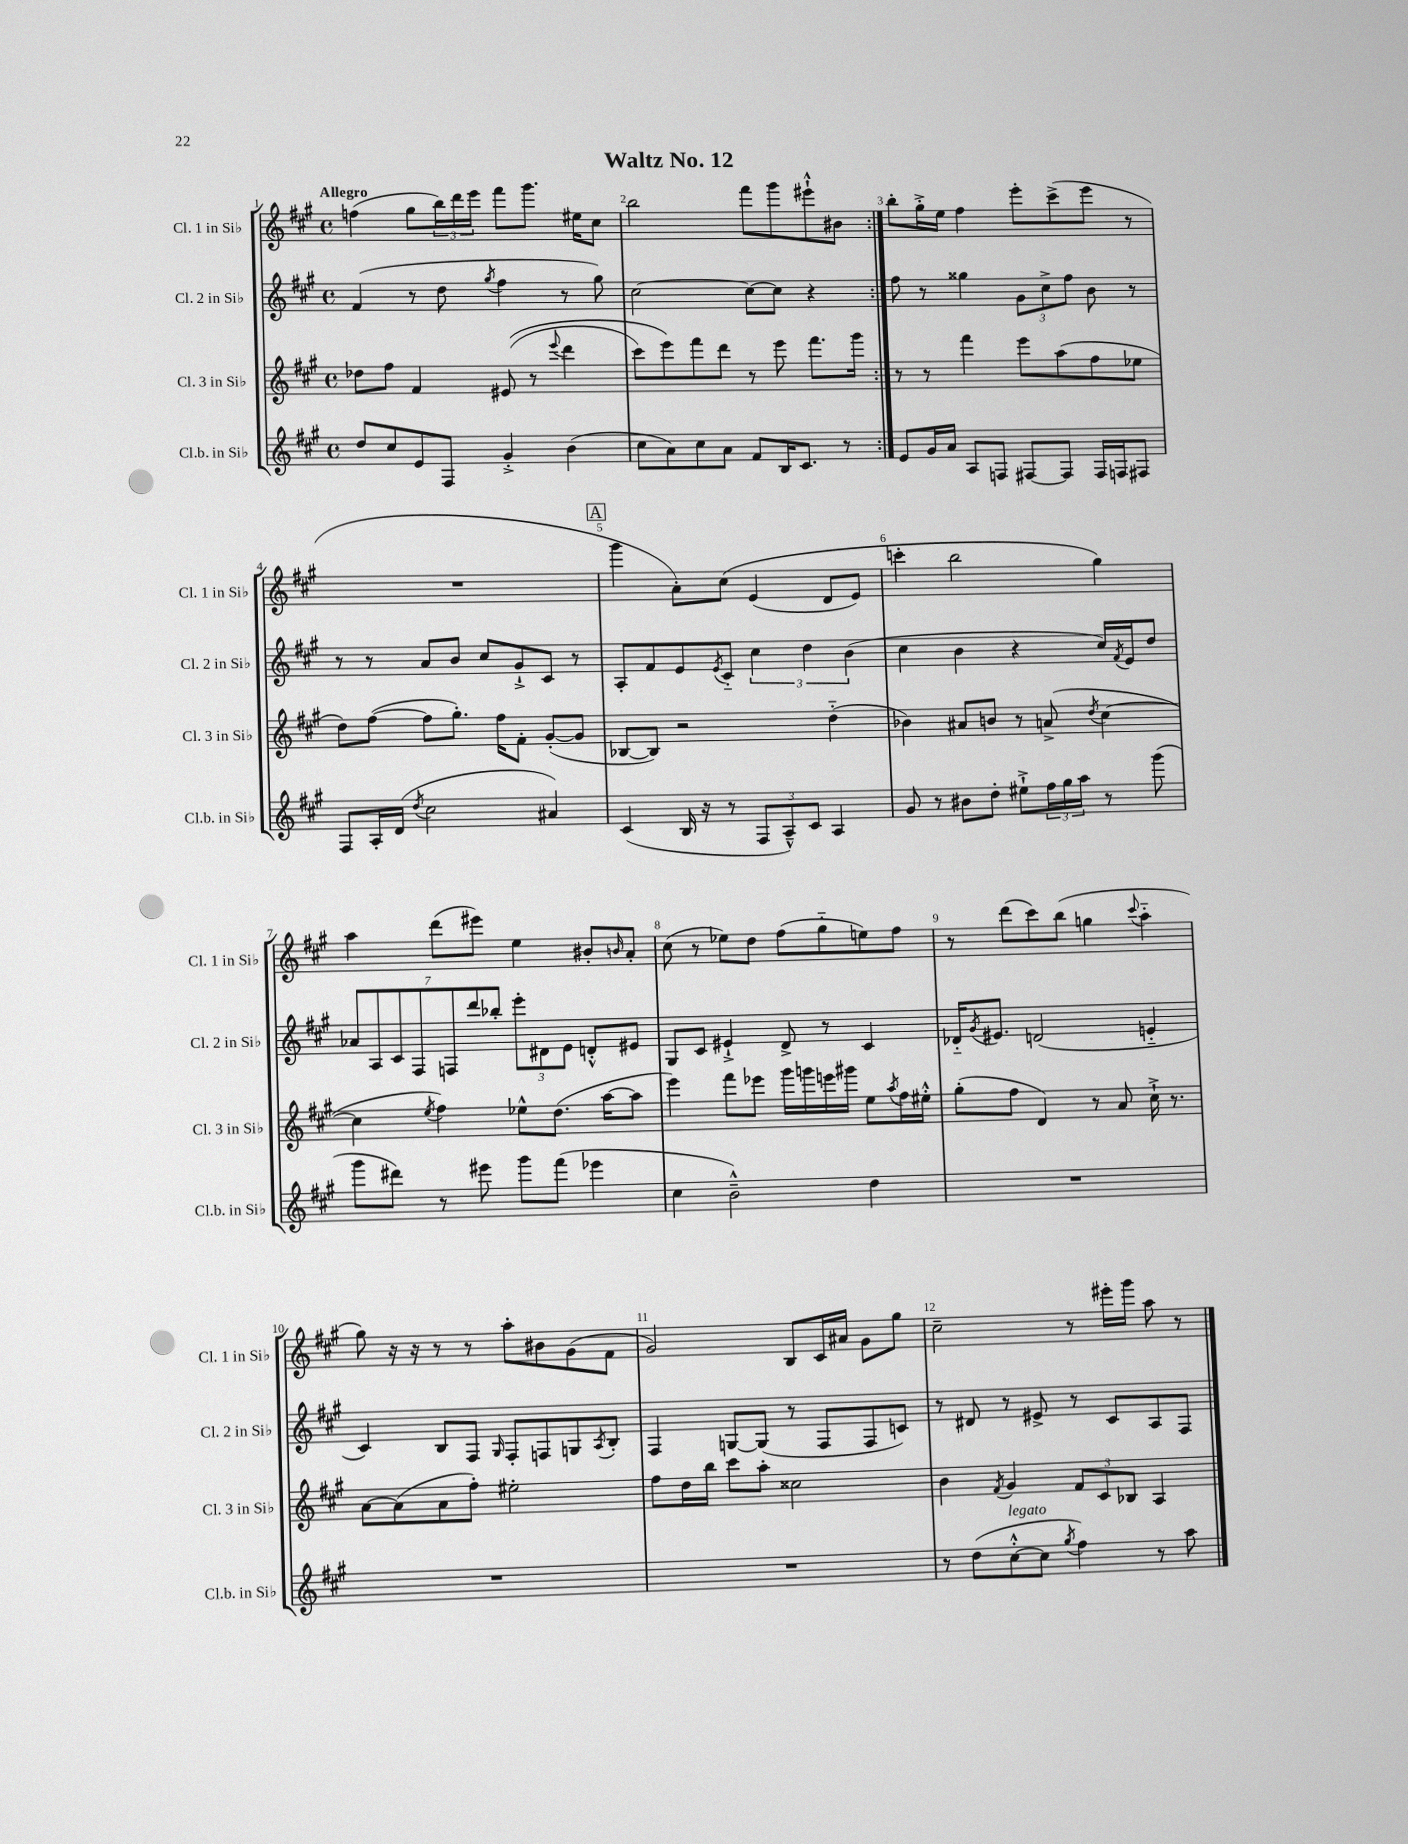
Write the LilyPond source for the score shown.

\header { title = "Waltz No. 12" }
<<
\new StaffGroup <<
\new Staff = "s0" \with { instrumentName = "Cl. 1 in Sib" shortInstrumentName = "Cl. 1 in Sib" } {
    \clef treble \key a \major \defaultTimeSignature \time 4/4 \tempo "Allegro"
    \repeat volta 2 { f''4( gis''8 \tuplet 3/2 { b''16) d'''16 e'''16 } fis'''8 gis'''8. eis''16 cis''8 |
    b''2 fis'''8 gis'''8 eis'''8-!-^ bis'8 | }
    b''8-. gis''16-.-> e''16 fis''4 e'''8-. cis'''8->( e'''8 r8 |
    R1 |
    \mark \markup { \box "A" } gis'''4 a'8-.) cis''8\( e'4( d'8 e'8) |
    c'''4-. b''2 gis''4\) |
    a''4 d'''8( eis'''8) e''4 bis'8-. \grace { b'16 } a'8-. |
    cis''8( r8 ees''8) d''8 fis''8( gis''8-_ e''8) fis''8 |
    r8 d'''8( cis'''8) b''8( g''4 \appoggiatura { cis'''8 } a''4-_ |
    gis''8) r16 r16 r8 r8 a''8-. bis'8 gis'8( fis'8 |
    gis'2) b8 cis'16 ais'16 gis'8 gis''8 |
    cis''2-- r8 eis'''16-. gis'''16 a''8 r8 \bar "|." |
}
\new Staff = "s1" \with { instrumentName = "Cl. 2 in Sib" shortInstrumentName = "Cl. 2 in Sib" } {
    \clef treble \key a \major \defaultTimeSignature \time 4/4
    \repeat volta 2 { fis'4( r8 d''8 \acciaccatura { gis''8 } fis''4 r8 gis''8) |
    cis''2~ cis''8~ cis''8 r4 | }
    fis''8 r8 gisis''4 \tuplet 3/2 { gis'8 cis''8-> fis''8 } b'8 r8 |
    r8 r8 a'8 b'8 cis''8 gis'8-!-> cis'8 r8 |
    \mark \markup { \box "A" } a8-. fis'8 e'8 \acciaccatura { e'8 } cis'8-_ \tuplet 3/2 { cis''4 d''4 b'4( } |
    cis''4 b'4 r4 cis''16) \acciaccatura { fis'8 } e'16 d''8 |
    \tuplet 7/4 { aes'8 a8 cis'8 fis8 f8 d'''8 bes''8-. } \tuplet 3/2 { e'''8-. dis'8 e'8 } d'8-.-^ eis'8 |
    gis8 cis'8 eis'4-!-> d'8-> r8 cis'4 |
    des'16-_ \acciaccatura { gis'8 } eis'8. d'2( e'4-_ |
    cis'4) b8 fis8 \grace { gis16 } fis8-. f8 g8 \acciaccatura { a8 } b8-. |
    fis4 g8~ g8( r8 fis8 fis8 c'8) |
    r8 dis'8 r8 eis'8-> r8 cis'8 a8 fis8 \bar "|." |
}
\new Staff = "s2" \with { instrumentName = "Cl. 3 in Sib" shortInstrumentName = "Cl. 3 in Sib" } {
    \clef treble \key a \major \defaultTimeSignature \time 4/4
    \repeat volta 2 { des''8 fis''8 fis'4 eis'8(\( r8 \appoggiatura { e'''8 } d'''4 |
    cis'''8) e'''8\) fis'''8 d'''8 r8 e'''8 fis'''8. gis'''16 | }
    r8 r8 fis'''4 e'''8 a''8( fis''8 ees''8 |
    d''8) fis''8~( fis''8 gis''8.-.) fis''16 fis'8-. gis'8~-.( gis'8 |
    \mark \markup { \box "A" } bes8~ bes8) r2 d''4-_( |
    bes'4) ais'8 b'8 r8 a'8->( \acciaccatura { d''8 } cis''4~ |
    cis''4 \acciaccatura { e''8 } fis''4) ees''8-^ d''8.( a''16~ a''8 |
    e'''4) fis'''8 ees'''8 gis'''16 g'''16 e'''16 gis'''16 e''8 \acciaccatura { a''8 } fis''16 eis''16-.-^ |
    gis''8-.( fis''8 d'4) r8 a'8 cis''16-!-> r8. |
    a'8~ a'8( a'8 fis''8-.) eis''2-. |
    fis''8 d''16 b''16 cis'''8 a''8-. cisis''2 |
    b'4 \acciaccatura { fis'8 } gis'4 \tuplet 3/2 { fis'8 cis'8 bes8 } a4 \bar "|." |
}
\new Staff = "s3" \with { instrumentName = "Cl.b. in Sib" shortInstrumentName = "Cl.b. in Sib" } {
    \clef treble \key a \major \defaultTimeSignature \time 4/4
    \repeat volta 2 { d''8 cis''8 e'8 fis8 gis'4-.-> b'4( |
    cis''8 a'8) cis''8 a'8 fis'8 b16 cis'8. r8 | }
    e'8 gis'16 a'16 a8 f8 fis8~ fis8 fis16 f16 fis8 |
    fis8 a16-. d'16( \acciaccatura { d''8 } cis''2 ais'4) |
    \mark \markup { \box "A" } cis'4( b16 r16 r8 \tuplet 3/2 { fis8 a8---^) cis'8 } a4 |
    gis'8 r8 bis'8 d''8-. eis''8-!-> \tuplet 3/2 { fis''16 gis''16 a''16 } r8 gis'''8( |
    gis'''8 dis'''8) r8 eis'''8 gis'''8 fis'''8( ees'''4 |
    cis''4 b'2---^) d''4 |
    R1 |
    R1 |
    R1 |
    r8 d''8( cis''8~-.-^^\markup { \italic "legato" } cis''8 \acciaccatura { gis''8 } fis''4) r8 a''8 \bar "|." |
}
>>
>>
\layout { \context { \Score \override BarNumber.break-visibility = ##(#f #t #t) barNumberVisibility = #all-bar-numbers-visible } }
